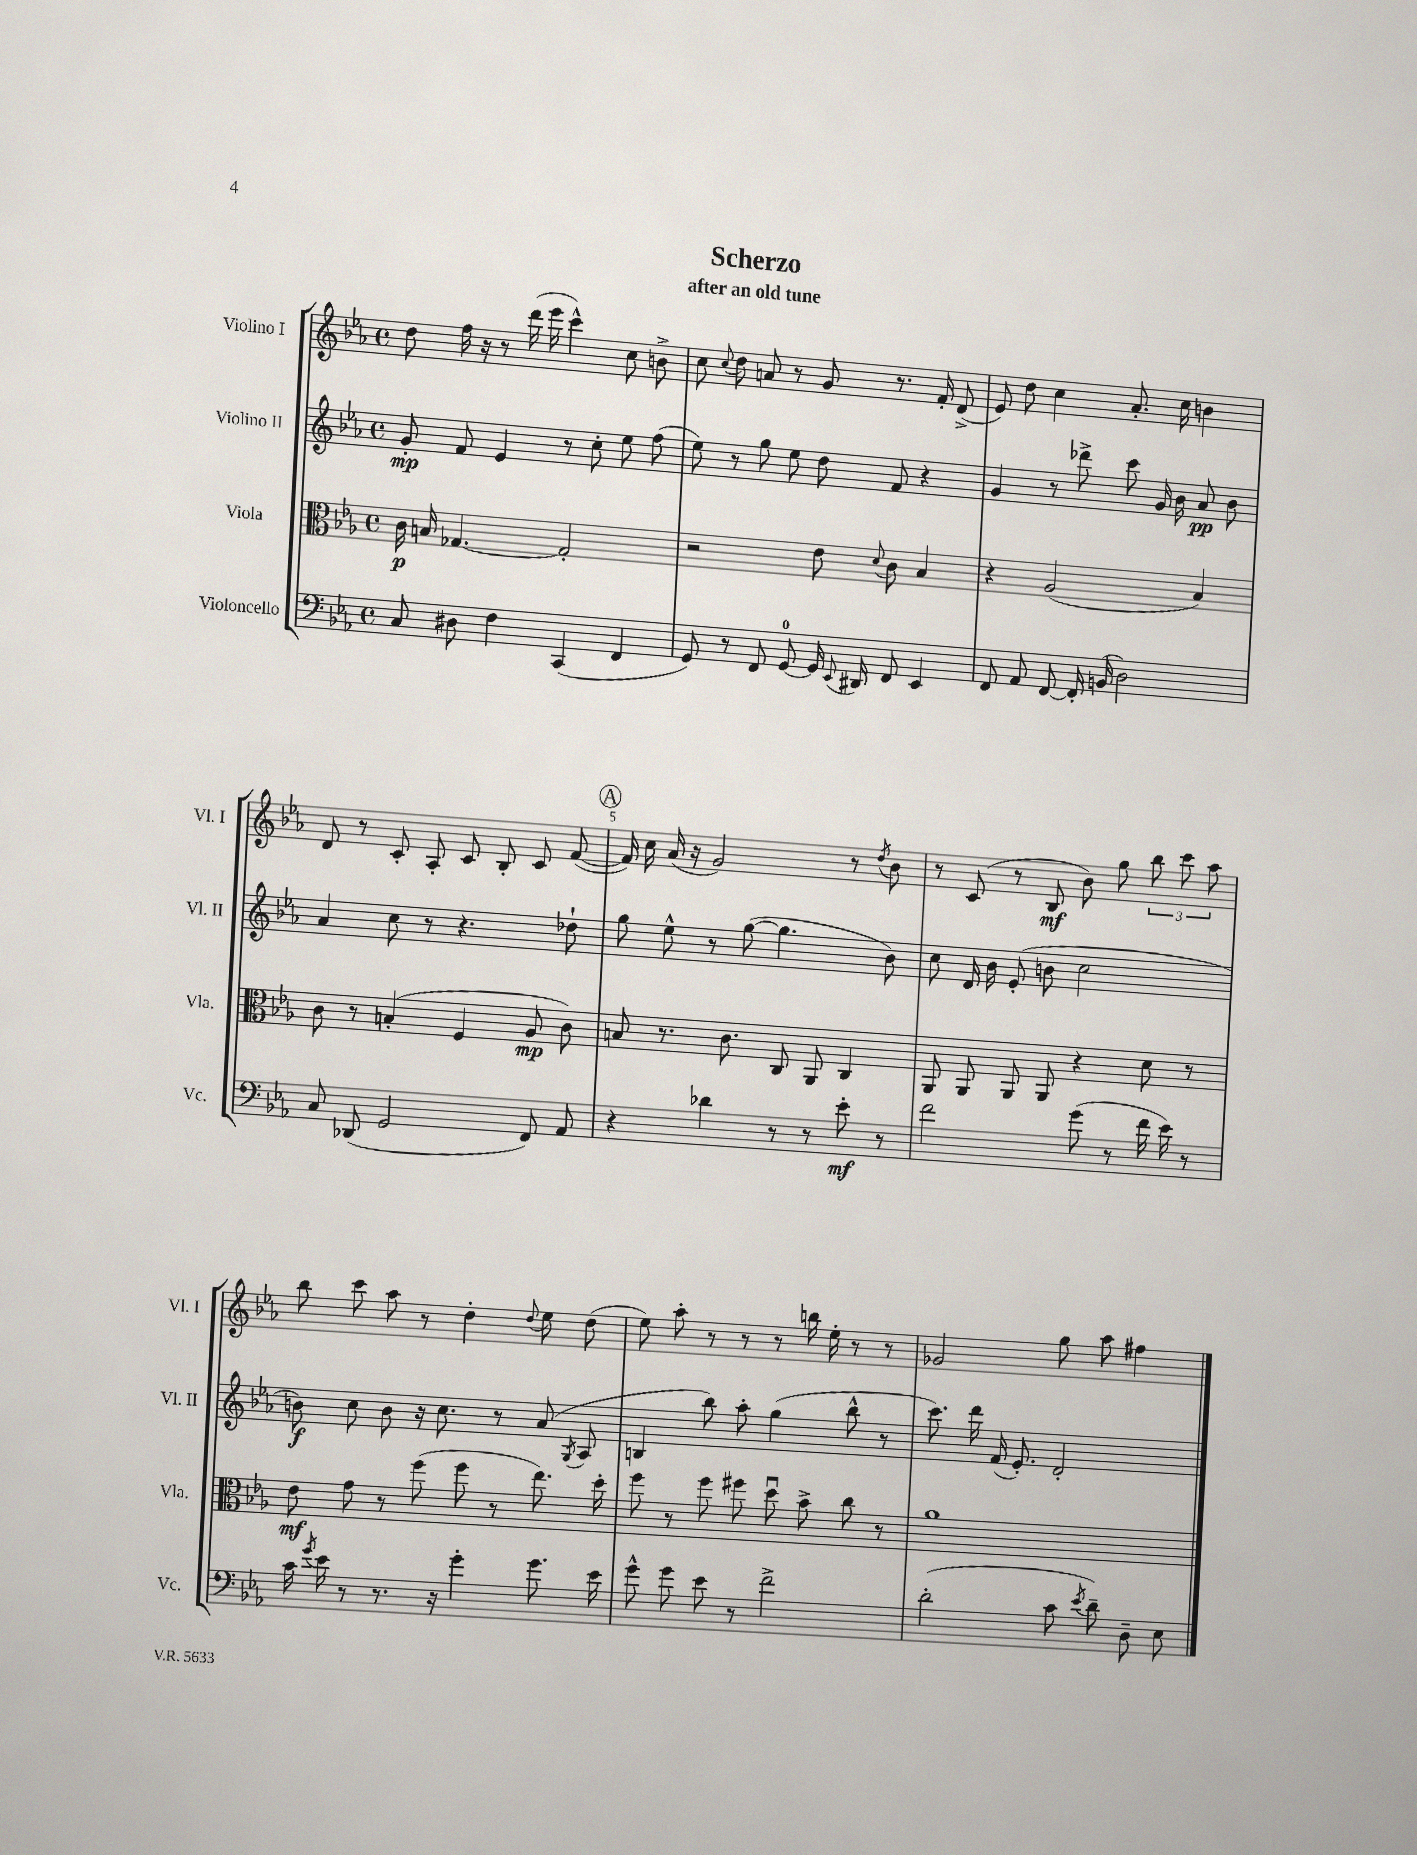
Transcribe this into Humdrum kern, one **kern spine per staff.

**kern	**kern	**kern	**kern
*staff4	*staff3	*staff2	*staff1
*clefF4	*clefC3	*clefG2	*clefG2
*k[b-e-a-]	*k[b-e-a-]	*k[b-e-a-]	*k[b-e-a-]
*M4/4	*M4/4	*M4/4	*M4/4
*met(c)	*met(c)	*met(c)	*met(c)
8C/	16c\	8g'/	8dd\
.	16B/	.	.
8D#\	[4.G-/	8f/	16ff\
.	.	.	16r
4F\	.	4e-/	8r
.	.	.	(16ddd\
.	.	.	16eee-\
(4CC/	2G-'/]	8r	4ccc^^\)
.	.	8cc'\	.
4FF/	.	8ee-\	8cc\
.	.	(8ff\	8b^\
=	=	=	=
8GG/)	2r	8ee-\)	8cc\
.	.	.	8qqcc/
8r	.	8r	8dd\
8FF/	.	8gg\	8a/
[8GG/	.	8ee-\	8r
16GG/]	8e-\	8dd\	8g/
8qqEE-/	.	.	.
16DD#/	.	.	.
.	8qqd/	.	.
8FF/	8c\	8f/	8.r
4EE-/	4B-/	4r	.
.	.	.	16f'/
.	.	.	(8d^/
=	=	=	=
8FF/	4r	4g/	8e-/)
8AA-/	.	.	8dd\
[8FF/	(2A-/	8r	4cc\
16FF'/]	.	8ddd-^\	.
(16BB/	.	.	.
2D\)	.	8ccc\	8.a-'/
.	.	16g/	.
.	.	16b-\	16cc\
.	4B-/)	8a-/	4b\
.	.	8b-\	.
=	=	=	=
8C/	8c\	4a-/	8d/
(8DD-/	8r	.	8r
2GG/	(4B'/	8cc\	8c'/
.	.	8r	8A-'/
.	4F/	4.r	8c/
.	.	.	8B-'/
8FF/)	8A-/	.	8c/
8AA-/	8c\)	8dd-`\	([8f/
=	=	=	=
4r	8B/	8gg\	16f/])
.	.	.	16cc\
.	8.r	8ee-^^\	(16a-/
.	.	.	16r
4d-\	.	8r	2g/)
.	8.c\	.	.
.	.	([8gg\	.
8r	8C/	4.gg\]	.
8r	8AA-/	.	.
8e-'\	4C/	.	8r
.	.	.	8qdd/
8r	.	8b-\)	8b-\
=	=	=	=
2f\	8AA-/	8cc\	8r
.	8AA-/	16d/	(8c/
.	.	16b-\	.
.	8AA-/	(8e-'/	8r
.	8AA-/	8b\	8B-/
(8g\	4r	2cc\	8b-\)
8r	.	.	8gg\
16f\	8d\	.	12bb-\
16e-\)	.	.	.
.	.	.	12ccc\
8r	8r	.	.
.	.	.	12aa-\
=	=	=	=
16c\	8e-\	8b\)	8bb-\
8qg/	.	.	.
16e-\	.	.	.
8r	8g\	8cc\	8ccc\
8.r	8r	8b\	8aa-\
.	(8ff\	16r	8r
16r	.	8.cc\	.
4g'\	8ff\	.	4dd'\
.	8r	8r	.
.	.	.	8qqdd/
8.g\	8.ee-\)	(8a-/	8ee-\
.	.	8qG/	.
.	.	8A-/	(8dd\
16e-\	16dd'\	.	.
=	=	=	=
8g^^\	8ff\	4B/	8ee-\)
8g\	8r	.	8aa-'\
8e-\	8ff\	8bb-\)	8r
8r	8ff#\	8aa-'\	8r
2f^\	8ddu\	(4gg\	8r
.	8b-^\	.	16bb\
.	.	.	16ee-'\
.	8cc\	8bb-^^\	8r
.	8r	8r	8r
=	=	=	=
(2d'\	1a-	8.ccc\)	2g-/
.	.	16ddd\	.
.	.	(16f/	.
.	.	8.e-'/)	.
8c\	.	2d'/	8gg\
8qe-/	.	.	.
8d~\)	.	.	8aa-\
8D~\	.	.	4ff#\
8E-\	.	.	.
==	==	==	==
*-	*-	*-	*-
